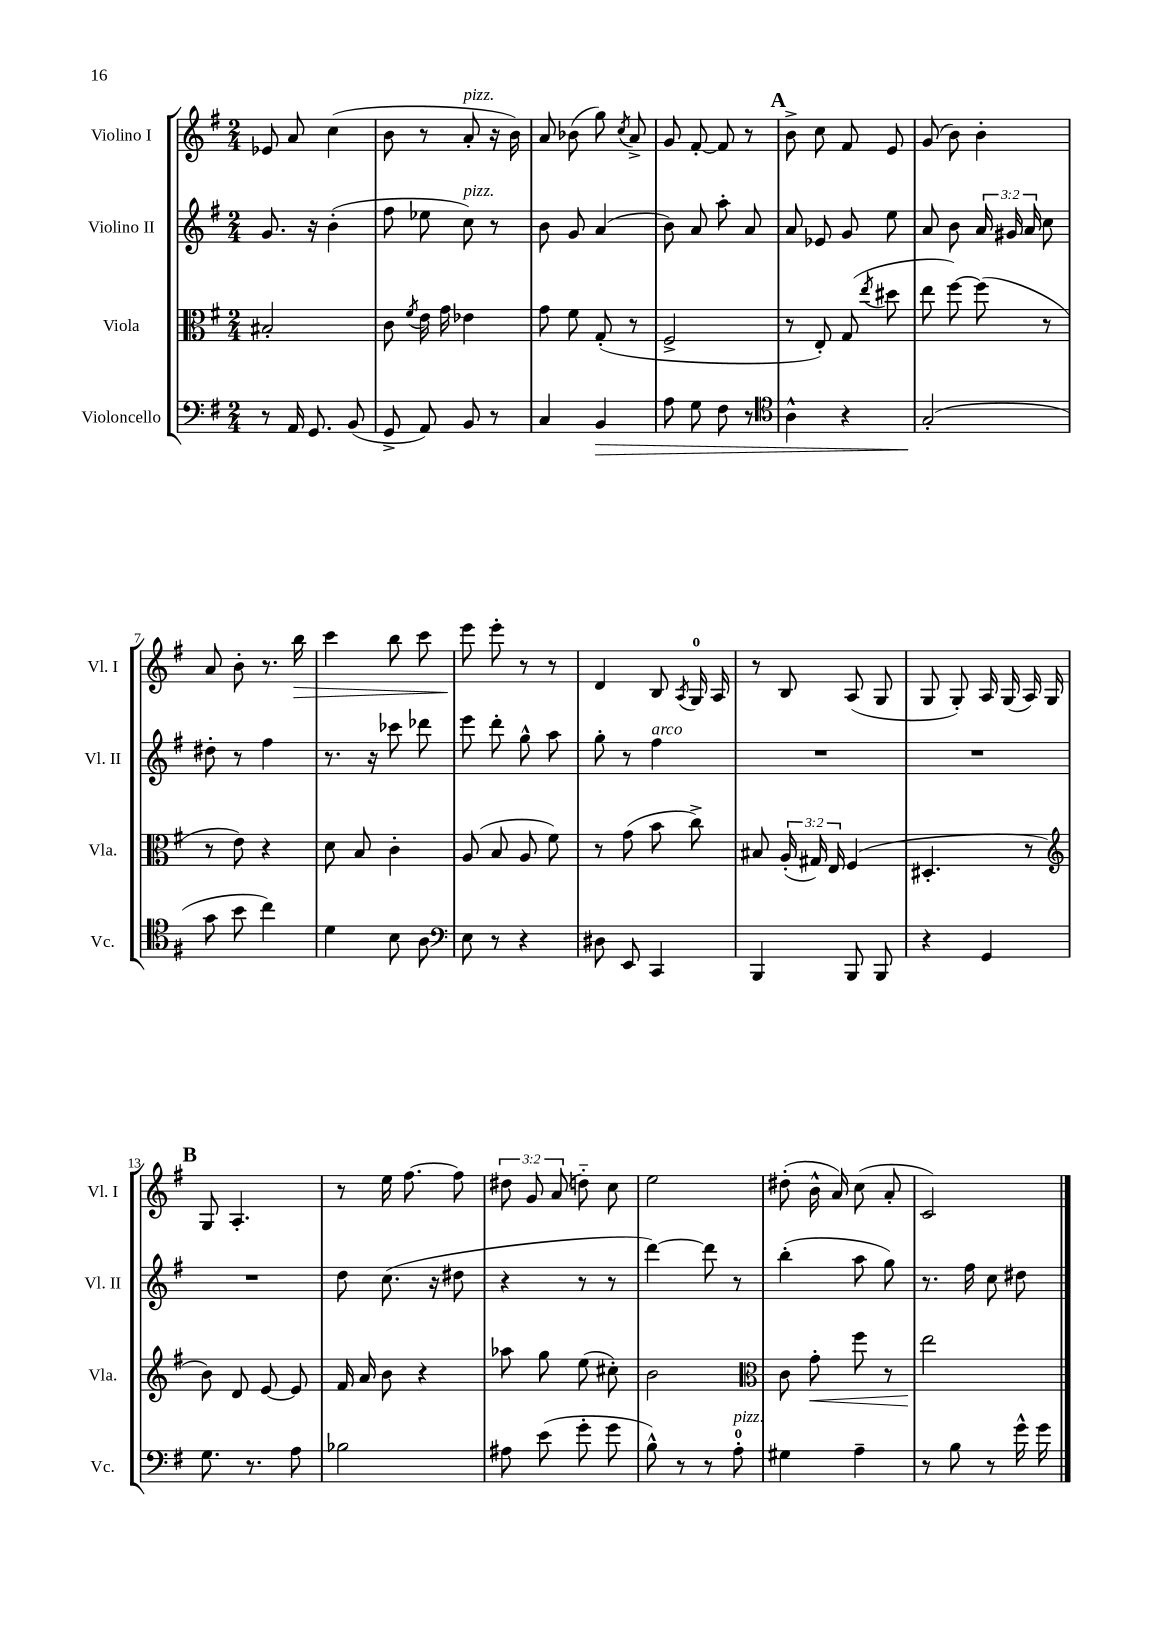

**kern	**dynam	**kern	**dynam	**kern	**kern	**dynam
*part4	*part4	*part3	*part3	*part2	*part1	*part1
*staff4	*staff4	*staff3	*staff3	*staff2	*staff1	*staff1
*I"Violoncello	*	*I"Viola	*	*I"Violino II	*I"Violino I	*
*I'Vc.	*	*I'Vla.	*	*I'Vl. II	*I'Vl. I	*
*clefF4	*	*clefC3	*	*clefG2	*clefG2	*
*k[f#]	*	*k[f#]	*	*k[f#]	*k[f#]	*
*M2/4	*	*M2/4	*	*M2/4	*M2/4	*
=1	=1	=1	=1	=1	=1	=1
8r	.	2B#X'/	.	8.g/	8e-X/	.
16AA/	.	.	.	.	8a/	.
8.GG/	.	.	.	16r	.	.
.	.	.	.	(4b'\	(4cc\	.
(8BB/	.	.	.	.	.	.
=2	=2	=2	=2	=2	=2	=2
8GG^/	.	8c\	.	8ff#\	8b\	.
.	.	8qf#/	.	.	.	.
8AA/)	.	16e\	.	8ee-X\	8r	.
.	.	16g\	.	.	.	.
!	!	!	!	!	!LO:TX:a:i:t=pizz.	!
!	!	!	!	!LO:TX:a:i:t=pizz.	!	!
8BB/	.	4e-X\	.	8cc\)	8a'/	.
8r	.	.	.	8r	16r	.
.	.	.	.	.	16b\)	.
=3	=3	=3	=3	=3	=3	=3
4C/	.	8g\	.	8b\	8a/	.
.	.	8f#\	.	8g/	(8b-X\	.
!	!LO:HP:b	!	!	!	!	!
4BB/	>	(8G'/	.	(4a/	8gg\)	.
.	.	.	.	.	8qcc/	.
.	.	8r	.	.	8a^/	.
=4	=4	=4	=4	=4	=4	=4
8A\	.	2F#^/	.	8b\)	8g/	.
8G\	.	.	.	8a/	[8f#'/	.
8F#\	.	.	.	8aa'\	8f#/]	.
8r	.	.	.	8a/	8r	.
!!LO:REH:place=s1:t=A
=5	=5	=5	=5	=5	=5	=5
*clefC4	*	*	*	*	*	*
4A^^\	.	8r	.	8a/	8b^\	.
.	.	8E'/)	.	8e-X/	8cc\	.
4r	.	(8G/	.	8g/	8f#/	.
.	.	8qee/	.	.	.	.
.	.	8dd#X\	.	8ee\	8e/	.
=6	=6	=6	=6	=6	=6	=6
(2G'/	.	8ee\	.	8a/	(8g/	.
.	.	[8ff#\)	.	8b\	8b\)	.
.	.	(8ff#\]	.	24a/	4b'\	.
.	.	.	.	24g#X/	.	.
.	.	.	.	24a/	.	.
.	.	8r	.	8cc\	.	.
.	]	.	.	.	.	.
!!LO:LB:g=z
=7	=7	=7	=7	=7	=7	=7
8g\	.	8r	.	8dd#X'\	8a/	.
8b\	.	8e\)	.	8r	8b'\	.
4cc\)	.	4r	.	4ff#\	8.r	.
!	!	!	!	!	!	!LO:HP:b
.	.	.	.	.	16bb\	>
=8	=8	=8	=8	=8	=8	=8
4d\	.	8d\	.	8.r	4ccc\	.
.	.	8B/	.	.	.	.
.	.	.	.	16r	.	.
8B\	.	4c'\	.	8ccc-X\	8bb\	.
8A\	.	.	.	8ddd-X\	8ccc\	.
=9	=9	=9	=9	=9	=9	=9
*clefF4	*	*	*	*	*	*
8E\	.	(8A/	.	8eee\	8eee\	.
8r	.	8B/	.	8ddd'\	8eee'\	]
4r	.	8A/	.	8gg^^\	8r	.
.	.	8f#\)	.	8aa\	8r	.
=10	=10	=10	=10	=10	=10	=10
8D#X\	.	8r	.	8gg'\	4d/	.
8EE/	.	(8g\	.	8r	.	.
!	!	!	!	!LO:TX:a:i:t=arco	!	!
4CC/	.	8b\	.	4ff#\	8B/	.
.	.	.	.	.	8qA/	.
.	.	8cc^\)	.	.	16G/	.
.	.	.	.	.	16A/	.
=11	=11	=11	=11	=11	=11	=11
4BBB/	.	8B#X/	.	2r	8r	.
.	.	(24A'/	.	.	8B/	.
.	.	24G#X/)	.	.	.	.
.	.	24E/	.	.	.	.
8BBB/	.	(4F#/	.	.	(8A/	.
8BBB/	.	.	.	.	8G/	.
=12	=12	=12	=12	=12	=12	=12
4r	.	4.D#X'/	.	2r	8G/	.
.	.	.	.	.	8G'/)	.
4GG/	.	.	.	.	16A/	.
.	.	.	.	.	(16G/	.
.	.	8r	.	.	16A/)	.
.	.	.	.	.	16G/	.
!!LO:LB:g=z
!!LO:REH:place=s1:t=B
=13	=13	=13	=13	=13	=13	=13
*	*	*clefG2	*	*	*	*
8.G\	.	8b\)	.	2r	8G/	.
.	.	8d/	.	.	4.A'/	.
8.r	.	.	.	.	.	.
.	.	[8e/	.	.	.	.
8A\	.	8e/]	.	.	.	.
=14	=14	=14	=14	=14	=14	=14
2B-X\	.	16f#/	.	8dd\	8r	.
.	.	16a/	.	.	.	.
.	.	8b\	.	(8.cc\	16ee\	.
.	.	.	.	.	[8.ff#\	.
.	.	4r	.	.	.	.
.	.	.	.	16r	.	.
.	.	.	.	8dd#X\	8ff#\]	.
=15	=15	=15	=15	=15	=15	=15
8A#X\	.	8aa-X\	.	4r	12dd#X\	.
.	.	.	.	.	12g/	.
(8e\	.	8gg\	.	.	.	.
.	.	.	.	.	(12a/	.
8g'\	.	(8ee\	.	8r	8ddn\)	.
8g\	.	8cc#X'\)	.	8r	8cc\	.
=16	=16	=16	=16	=16	=16	=16
8B^^\)	.	2b\	.	[4ddd\)	2ee\	.
8r	.	.	.	.	.	.
8r	.	.	.	8ddd\]	.	.
!LO:TX:a:i:t=pizz.	!	!	!	!	!	!
8A'\	.	.	.	8r	.	.
=17	=17	=17	=17	=17	=17	=17
*	*	*clefC3	*	*	*	*
4G#X\	.	8c\	.	(4bb'\	(8dd#X'\	.
!	!	!	!LO:HP:b	!	!	!
.	.	8g'\	<	.	16b^^\	.
.	.	.	.	.	16a/)	.
4A~\	.	8ff#\	.	8aa\	(8cc\	.
.	.	8r	.	8gg\)	8a'/	.
=18	=18	=18	=18	=18	=18	=18
8r	.	2ee\	.	8.r	2c/)	.
8B\	.	.	.	.	.	.
.	.	.	.	16ff#\	.	.
8r	.	.	.	8cc\	.	.
16g^^\	.	.	.	8dd#X\	.	.
16g\	.	.	.	.	.	.
.	.	.	[	.	.	.
==	==	==	==	==	==	==
*-	*-	*-	*-	*-	*-	*-
